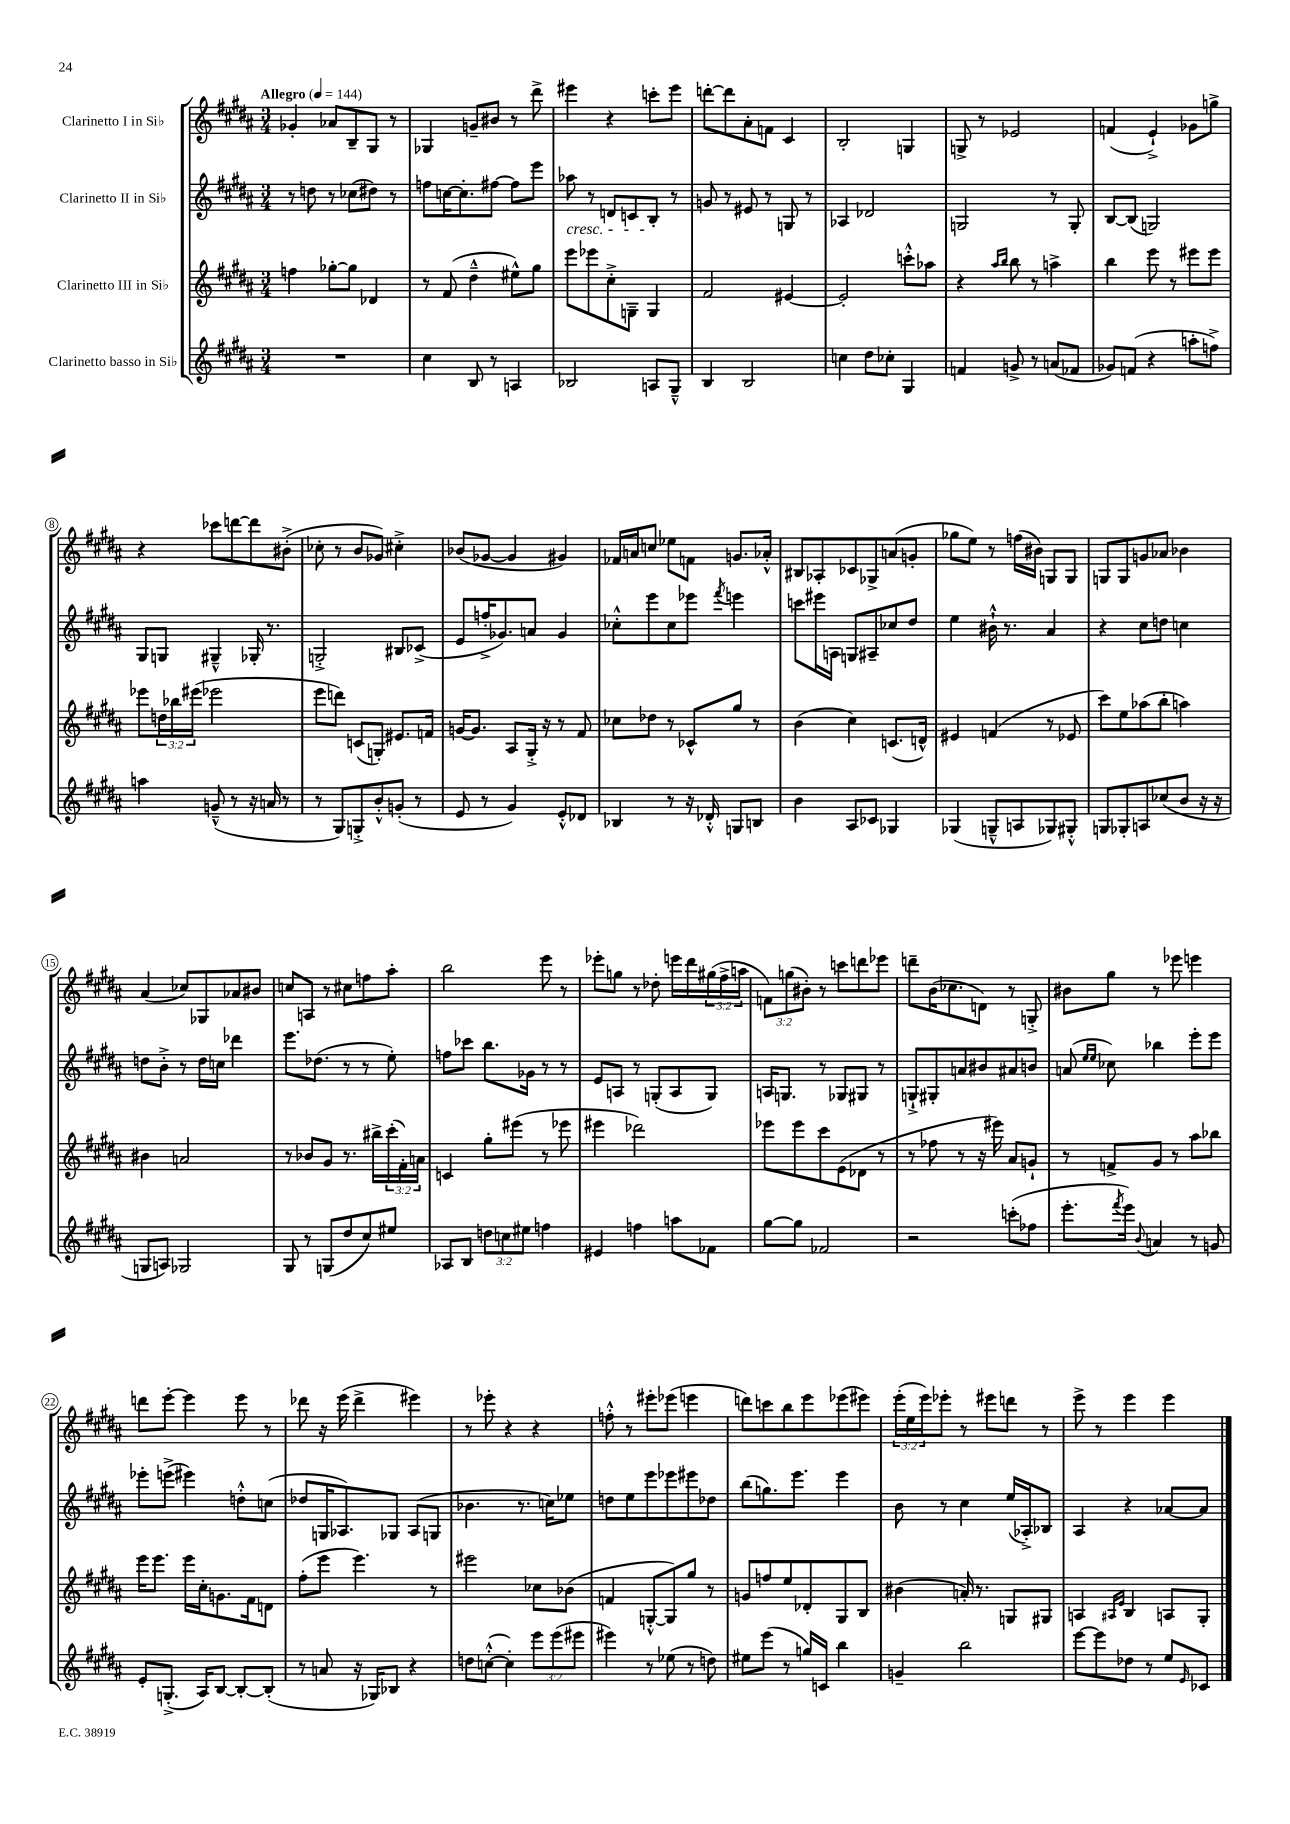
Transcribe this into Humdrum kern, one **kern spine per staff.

**kern	**kern	**kern	**kern
*part4	*part3	*part2	*part1
*staff4	*staff3	*staff2	*staff1
*I"Clarinetto basso in Si♭	*I"Clarinetto III in Si♭	*I"Clarinetto II in Si♭	*I"Clarinetto I in Si♭
*clefG2	*clefG2	*clefG2	*clefG2
*k[f#c#g#d#a#]	*k[f#c#g#d#a#]	*k[f#c#g#d#a#]	*k[f#c#g#d#a#]
*M3/4	*M3/4	*M3/4	*M3/4
*MM144	*MM144	*MM144	*MM144
=1	=1	=1	=1
!	!	!	!LO:TX:a:B:t=Allegro
2.r	4ffn\	8r	4g-X'/
.	.	8ddn\	.
.	[8gg-X'\L	8r	8a-X/L
.	8gg-\J]	(8cc-X\L	8B~/
.	4d-X/	8dd#X\J)	8G#/J
.	.	8r	8r
=2	=2	=2	=2
4cc#\	8r	8ffn\L	4G-X/
.	(8f#/	[16ccn\K	.
.	.	8.cc'\]	.
8B/	4dd#~^^\	.	8gn~/L
8r	.	[8ff#X\J	8b#X/J
4An/	8ee#X^^\L)	8ff#\L]	8r
.	8gg#\J	8eee\J	8ddd#^\
=3	=3	=3	=3
!	!	!LO:TX:b:i:t=cresc.	!
2B-X/	8eee\L	8aa-X\	4eee#X\
.	8eee-X\	8r	.
.	8cc#'^\	8dn/L	4r
.	8Gn~\J	8cn/	.
8An/L	4G/	8B'/J	8cccn'\L
8G#~^^/J	.	8r	8eee#\J
=4	=4	=4	=4
4B/	2f#/	8gn/	[8dddn'\L
.	.	8r	8ddd\]
2B/	.	8e#X/	8a#'\
.	.	8r	8fn\J
.	[4e#X/	8Gn/	4c#/
.	.	8r	.
=5	=5	=5	=5
4ccn\	2e#'/]	4A-X/	2B'/
8dd#\L	.	2d-X/	.
8cc-X'\J	.	.	.
4G#/	8cccn'^^\L	.	4Gn/
.	8aa-X\J	.	.
=6	=6	=6	=6
4fn/	4r	2Gn/	8Gn^/
.	.	.	8r
.	16qqaa#/LL	.	.
.	16qqbb/JJ	.	.
8gn^/	8bb\	.	2e-X/
8r	8r	.	.
(8an/L	4aan^\	8r	.
8f-X/J	.	8G'/	.
=7	=7	=7	=7
8g-X/L)	4bb\	[8B/L	(4fn/
(8fn/J	.	(8B/J]	.
4r	8eee\	2Gn/)	4e`^/)
.	8r	.	.
8aan'\L	8eee#X\L	.	8g-X\L
8ffn^\J)	8eee#\J	.	8ggn^\J
!!LO:LB:g=z
=8	=8	=8	=8
4aan\	8eee-X\L	8G#/L	4r
.	24ddn\L	8Gn/J	.
.	24bb-X\	.	.
.	(24eee#X\JJ	.	.
(8gn~^^/	2eee-X\	4G#X~^^/	8ccc-X\L
8r	.	.	[8dddn\
16r	.	16G-X'/	8ddd\]
16an/	.	8.r	.
8r	.	.	(8b#X'^\J
=9	=9	=9	=9
8r	8eee\L	2Gn'^/	8cc-X'\
8G#/L)	8dddn\J)	.	8r
8Gn'^/	(8cn/L	.	8b/L
8b'^^/	8Gn'/J)	.	8g-X/J)
(8gn'/J	8.e#X/L	8B#X/L	4cc#X'^\
8r	.	(8c-X^/J	.
.	16fn/Jk	.	.
=10	=10	=10	=10
8e/	[16gn/KL	8e/L	(8b-X/L
.	8.g/J]	.	.
8r	.	16ffn'^/K	[8g-X/J
.	.	8.g-X/)	.
4g#/)	8A#/L	.	4g-/]
.	16G#'^/Jk	8an/J	.
.	16r	.	.
8e'^^/L	8r	4g-/	4g#X/)
8d-X/J	8f#/	.	.
=11	=11	=11	=11
4B-X/	8cc-X\L	8cc-X'^^\L	16f-X/LL
.	.	.	16an/J
.	8dd-X\J	8eee\	8ccn/J
8r	8r	8cc-\	8ee-X\L
16r	8c-X^^/L	8eee-X\J	8fn\J
16d-X'^^/	.	.	.
.	.	8qfff#/	.
8Gn/L	8gg#/J	4eeen\	8.gn/L
8Bn/J	8r	.	.
.	.	.	16a-X'^^/Jk
=12	=12	=12	=12
4b\	(4b\	8cccn\L	8B#X/L
.	.	16eee#X\L	8A-X'/
.	.	16An\JJ	.
8A#/L	4cc#\)	8Gn/L	8c-X/
8c-X/J	.	8A#X~/	8G-X^/
4G-X/	(8.cn/L	8cc-X/	(8an/
.	.	8dd#/J	8gn'/J
.	16dn^^/Jk)	.	.
=13	=13	=13	=13
(4G-X/	4e#X/	4ee\	8gg-X\L
.	.	.	8ee\J)
8Gn~^^/L	(4fn/	16b#X`^^\	8r
.	.	8.r	.
8An/	.	.	(16ffn\LL
.	.	.	16b#X\JJ)
8G-X/)	8r	4a#/	8Gn/L
8G#X'^^/J	8e-X/	.	8G/J
=14	=14	=14	=14
8Gn/L	8ccc#\L)	4r	8Gn/L
8G-X'/	8ee\	.	8G/
8An/	(8aa-X\	8cc#\L	8gn/
(8cc-X/	8bb'\J	8ddn\J	8a-X/J
8b/J	4aan\)	4ccn\	4b-X\
16r	.	.	.
16r	.	.	.
!!LO:LB:g=z
=15	=15	=15	=15
8Gn/L	4b#X\	8ddn\L	(4a#/
8An/J)	.	8b'^\J	.
2G-X/	2an/	8r	8cc-X/L)
.	.	16dd\LL	8G-X/
.	.	16ccn\JJ	.
.	.	4ddd-X\	8a-X/
.	.	.	8b#X/J
=16	=16	=16	=16
8G#/	8r	8.eee\L	8ccn/L
8r	8b-X/L	.	8An/J
.	.	(8.dd-X\J	.
(8Gn/L	8g#/J	.	8r
8dd#/	8.r	8r	8cc#X\L
8cc#/)	.	8r	8ffn\
.	16bb#X^\LL	.	.
8ee#X/J	(24ccc#'\	8ee'\)	8aa#'\J
.	24f#'\)	.	.
.	24an\JJ	.	.
=17	=17	=17	=17
8A-X/L	4cn/	8ffn\L	2bb\
8B/J	.	8ccc-X\J	.
12ddn\L	8gg#'\L	8.bb\L	.
12ccn\	.	.	.
.	(8eee#X\J	.	.
12ee#X\J	.	.	.
.	.	16g-X\Jk	.
4ffn\	8r	8r	8eee\
.	8eee-X\	8r	8r
=18	=18	=18	=18
4e#X/	4eee#X\	8e/L	8eee-X'\L
.	.	8An/J	8ggn\J
4ffn\	2ddd-X\)	8r	8r
.	.	(8Gn'/L	8dd-X'\
8aan\L	.	8A/	16eeen\LL
.	.	.	16ddd#\
8f-X\J	.	8G/J)	(24gg#X\
.	.	.	24ff#^\
.	.	.	24aan\JJ
=19	=19	=19	=19
[8gg#\L	8eee-X\L	16An/KL	12fn\L)
.	.	8.Gn/J	.
.	.	.	(12ggn\
8gg#\J]	8eee-\	.	.
.	.	.	12b#X'\J)
2f-X/	8ccc#\	8r	8r
.	(8e\	8G-X/L	8cccn\L
.	8d-X\J	8G#X/J	8dddn\
.	8r	8r	8eee-X\J
=20	=20	=20	=20
2r	8r	8Gn`^/L	8dddn~\L
.	8ff-X\	8G#X'/	(16b\K
.	.	.	8.cc-X\
.	8r	8an/	.
.	16r	8b#X/	8dn\J)
.	16eee#X\)	.	.
(8cccn'\L	8a#/L	8a#X/	8r
8ff-X\J	8gn`/J	8bn/J	8Gn'^/
=21	=21	=21	=21
8.eee'\L	8r	(8an/	8b#X\L
.	.	16qqee/LL	.
.	.	16qqee/JJ	.
.	8fn^/L	8cc-X\)	8gg#\J
8qfff#/	.	.	.
16eee\Jk)	.	.	.
8qqb/	.	.	.
4an/	8g#/J	4bb-X\	8r
.	8r	.	8eee-X\
8r	8aa#\L	8eee'\L	4eeen\
8gn/	8bb-X\J	8eee\J	.
!!LO:LB:g=z
=22	=22	=22	=22
8e'/L	16eee\KL	8eee-X'\L	8dddn\L
.	8.eee\J	.	.
(8.Gn'^/J	.	(8eeen^\J	[8eee'\J
.	16eee\LL	4eee#X\)	4eee\]
16A#/KL)	16cc#'\J	.	.
[8B/J	8.gn\	.	.
8B'/L_	.	8ddn'^^\L	8eee\
.	16f#\k	.	.
(8B'/J]	8dn\J	(8ccn\J	8r
=23	=23	=23	=23
8r	(8ff#'\L	8dd-X/L	8ddd-X\
8an/	8eee\J	16Gn/K	16r
.	.	8.A-X/)	(16eee\
16r	4.eee\)	.	4ddd-^\
16G-X/KL)	.	.	.
8B-X/J	.	8G-X/J	.
4r	.	(8A-/L	4eee#X\)
.	8r	8Gn/J	.
=24	=24	=24	=24
8ddn\L	2eee#X\	4.b-X\	8r
([8ccn'^^\J	.	.	8eee-X'\
4cc'\])	.	.	4r
.	.	8.r	.
12eee\L	8cc-X\L	.	4r
.	.	16ccn\KL)	.
(12eee\	.	.	.
.	(8b-X\J	8ee-X\J	.
12eee#X\J	.	.	.
=25	=25	=25	=25
4eee#X\)	4fn/	8ddn\L	8ffn'^^\
.	.	8ee\	8r
8r	[8Gn'^^/L	8eee\	8eee#X'\L
(8ee-X\	8G/])	8eee-X\	(8eee-X\J
8r	8gg#/J	8eee#X\	4eeen\
8ddn\)	8r	8dd-X\J	.
=26	=26	=26	=26
8ee#X\L	8gn/L	(8bb\L	8dddn\L)
(8eee\J	8ffn/	8.ggn\)	8cccn\
8r	8ee/	.	8bb\
.	.	8.eee\J	.
16ggn/LL)	8d-X'/	.	8eee\
16cn/JJ	.	.	.
4bb\	8G#/	4eee\	(8eee-X\
.	8B/J	.	8eee#X\J)
=27	=27	=27	=27
4gn~/	(4b#X\	8b\	(24eee'\LL
.	.	.	24ee\
.	.	.	24eee\J)
.	.	8r	8eee-X'\J
2bb\	16an'/)	4cc#\	8r
.	8.r	.	.
.	.	.	8eee#X\L
.	8Gn/L	(16ee/LL	8dddn\J
.	.	16A-X'^/J)	.
.	8G#X/J	8B-X/J	8r
=28	=28	=28	=28
[8eee\L	4An/	4A#/	8eee^\
8eee\]	.	.	8r
.	16qqA#X/LL	.	.
.	16qqe/JJ	.	.
8dd-X\J	4B/	4r	4eee\
8r	.	.	.
8ee/L	8An/L	[8a-X/L	4eee\
16qqe/	.	.	.
8c-X/J	8G#'/J	8a-/J]	.
==	==	==	==
*-	*-	*-	*-
